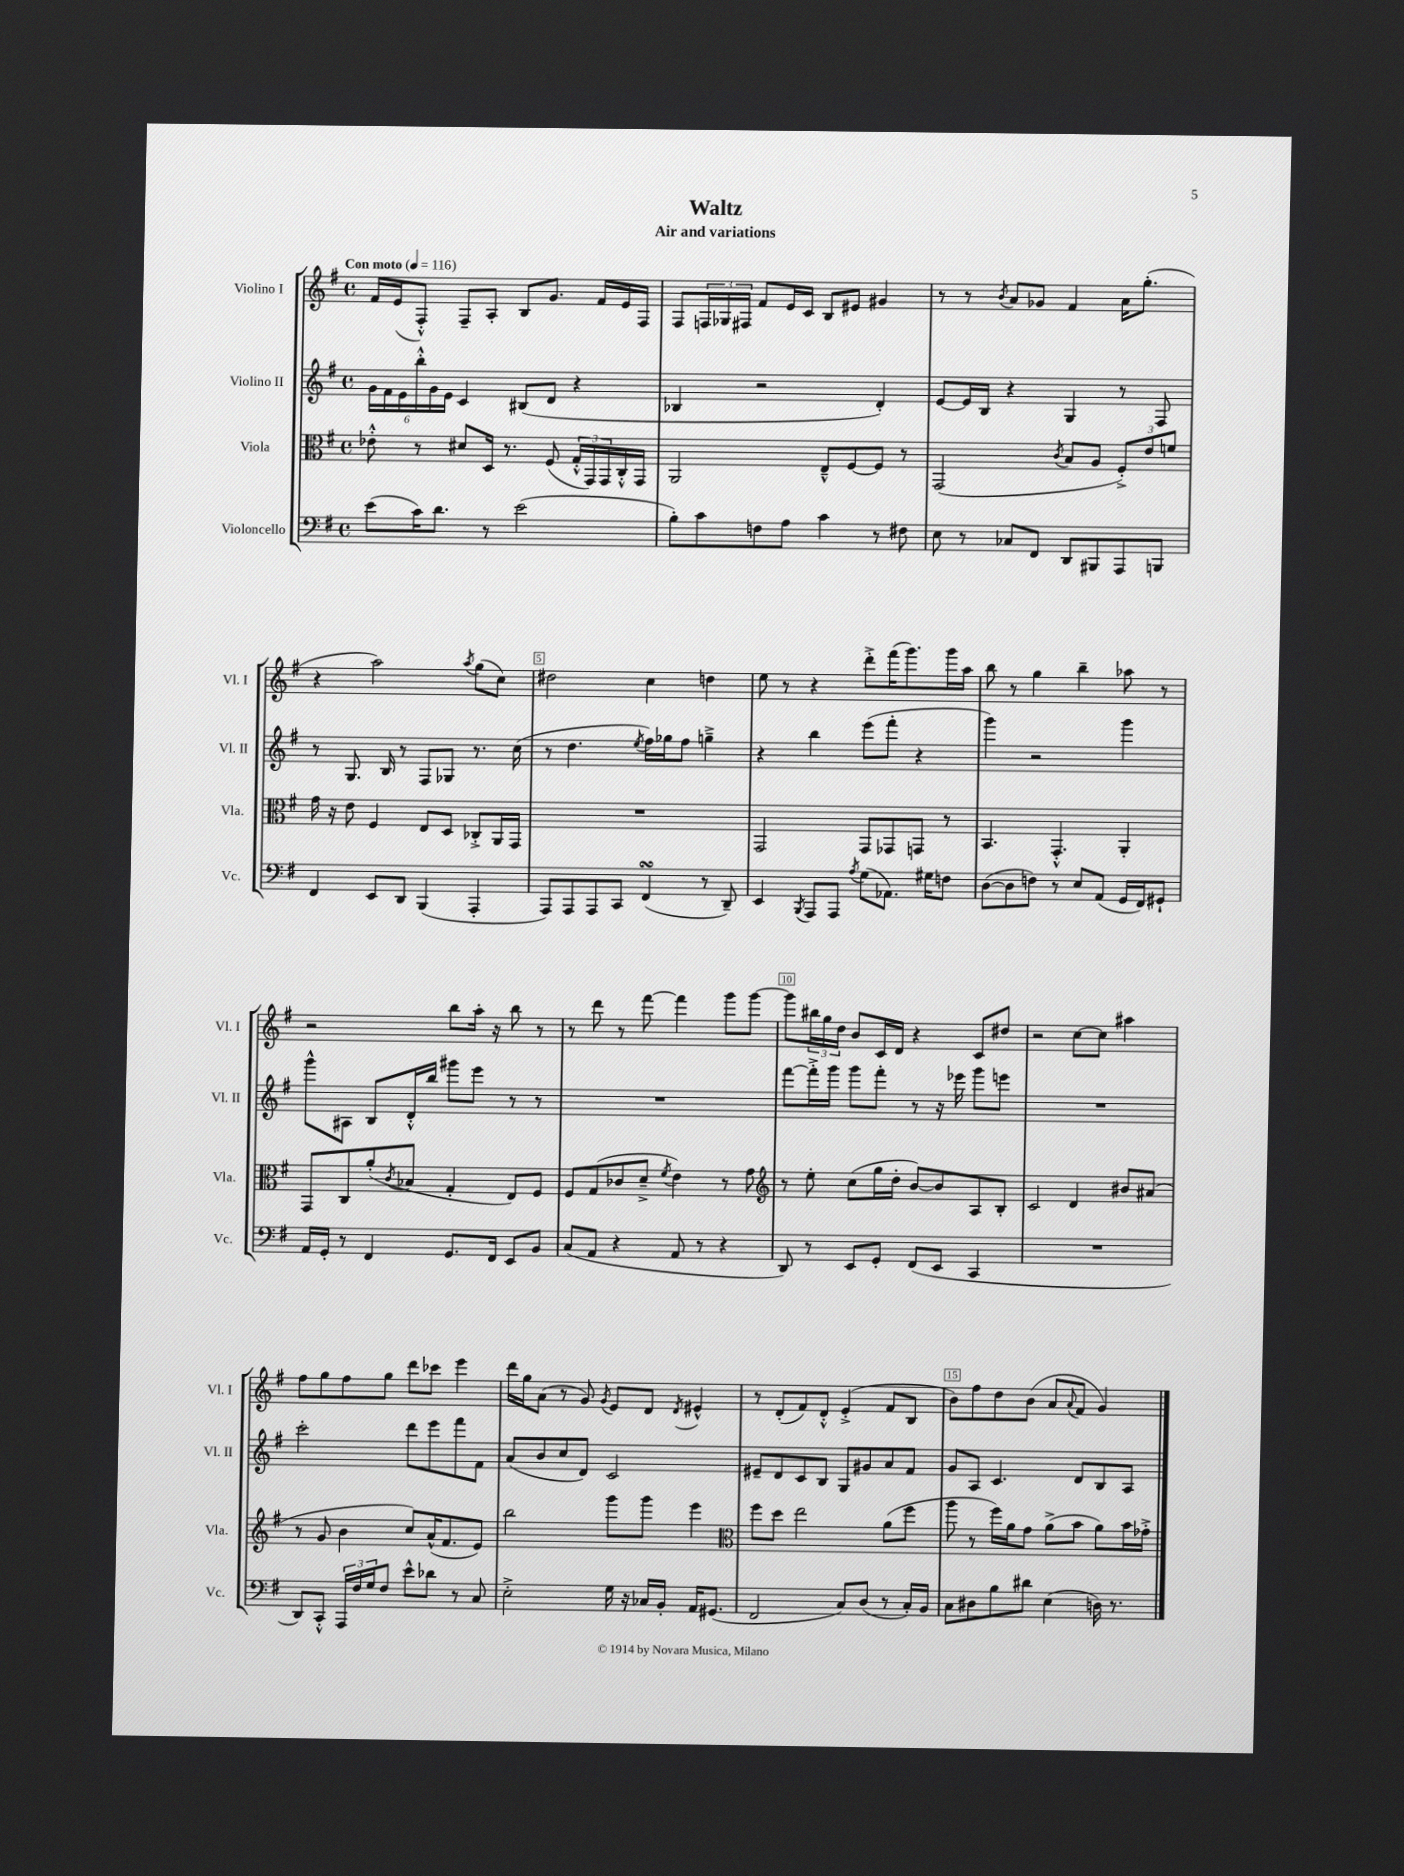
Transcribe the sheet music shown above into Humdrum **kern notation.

**kern	**kern	**kern	**kern
*part4	*part3	*part2	*part1
*staff4	*staff3	*staff2	*staff1
*I"Violoncello	*I"Viola	*I"Violino II	*I"Violino I
*I'Vc.	*I'Vla.	*I'Vl. II	*I'Vl. I
*clefF4	*clefC3	*clefG2	*clefG2
*k[f#]	*k[f#]	*k[f#]	*k[f#]
*M4/4	*M4/4	*M4/4	*M4/4
*met(c)	*met(c)	*met(c)	*met(c)
*MM116	*MM116	*MM116	*MM116
=1	=1	=1	=1
!	!	!	!LO:TX:a:B:t=Con moto
(8e\L	8e-X'^^\	24g\LL	16f#/LL
.	.	24f#\	.
.	.	.	(16e/J
.	.	24e\	.
16c\K)	8r	24bb'^^\	8F#'^^/J)
.	.	24g\	.
8.d\J	.	.	.
.	.	24e\JJ	.
.	8d#X/L	4c/	8F#~/L
8r	16D/Jk	.	8A'/J
.	8.r	.	.
(2e\	.	(8B#X/L	8B/L
.	(8F#/	8d/J	8.g/J
.	24G'^^/LL	4r	.
.	24GG/)	.	.
.	.	.	16f#/LL
.	24GG/	.	.
.	16C'^^/	.	16e/
.	16GG/JJ	.	16F#/JJ
=2	=2	=2	=2
8B'\L)	2AA/	4B-X/	8F#/L
8c\	.	.	24Fn/L
.	.	.	24G-X/
.	.	.	24F#X/JJ
8Fn\	.	2r	8f#/L
8A\J	.	.	16e/L
.	.	.	16c/JJ
4c\	8E~^^/L	.	8B/L
.	[8F#/	.	8e#X/J
8r	8F#/J]	4d'/)	4g#X/
8F#X\	8r	.	.
=3	=3	=3	=3
8E\	(2GG/	[8e/L	8r
8r	.	16e/L]	8r
.	.	16B/JJ	.
.	.	.	8qb/
8C-X/L	.	4r	8a/L
8FF#/J	.	.	8g-X/J
.	8qc/	.	.
8DD/L	8B/L	4G/	4f#/
8BBB#X/	8A/J	.	.
8AAA/	12F#'^/L)	8r	16a\KL
.	.	.	(8.gg'\J
.	12e/	.	.
8BBBn/J	.	8F#/	.
.	12fn/J	.	.
!!LO:LB:g=z
=4	=4	=4	=4
4FF#/	16g\	8r	4r
.	16r	.	.
.	8e\	8.G/	.
8EE/L	4F#/	.	2aa\)
.	.	16B/	.
8DD/J	.	8r	.
(4BBB/	8E/L	8F#/L	.
.	8D/J	8G-X/J	.
.	.	.	8qaa/
4AAA'/	8C-X'^/L	8.r	(8gg\L
.	16AA/L	.	8cc\J)
.	16GG/JJ	(16cc\	.
=5	=5	=5	=5
8AAA/L)	1r	8r	2dd#X\
8AAA/	.	4.dd\	.
8AAA/	.	.	.
8CC/J	.	.	.
.	.	8qee/	.
(4FF#sSsS/	.	16ff#\LL)	4cc\
.	.	16gg-X\J	.
.	.	8ff#\J	.
8r	.	4ggn~^\	4ddn\
8DD~/)	.	.	.
=6	=6	=6	=6
4EE/	2GG/	4r	8ee\
.	.	.	8r
8qBBB/	.	.	.
8AAA/L	.	4bb\	4r
8AAA/J	.	.	.
8qA/	.	.	.
(8G\L	8GG/L	(8eee\L	8ddd'^\L
8.AA-X\J)	8GG-X/	8fff#'\J	(16fff#\K
.	.	.	8.ggg\)
.	8GGn/J	4r	.
16G#X\KL	.	.	.
8Fn\J	8r	.	16ggg\L
.	.	.	16aa\JJ
=7	=7	=7	=7
([8D\L	4.BB/	4ggg\)	8bb\
8D\]	.	.	8r
8Fn\J)	.	2r	4gg\
8r	4.GG'^^/	.	.
8E/L	.	.	4bb~\
(8AA/J	.	.	.
16GG/LL	4AA'/	4ggg\	8aa-X\
16FF#/J)	.	.	.
8GG#X`/J	.	.	8r
!!LO:LB:g=z
=8	=8	=8	=8
16AA/LL	8GG/L	8ggg^^\L	2r
16GG'/JJ	.	.	.
8r	8C/	8A#X\J	.
4FF#/	(8a'/	8B/L	.
.	8qc/	.	.
.	8B-X/J	16d'^^/L	.
.	.	16bb/JJ	.
8.GG/L	4G'/	8ggg#X\L	8bb\L
.	.	8eee\J	16aa'\Jk
16FF#/Jk	.	.	16r
8EE/L	8E/L)	8r	8bb\
8BB/J	8F#/J	8r	8r
=9	=9	=9	=9
(8C/L	8F#/L	1r	8r
8AA/J	(8G/	.	8ddd\
4r	8c-X/	.	8r
.	8d~^/J	.	[8fff#\
.	8qf#/	.	.
8AA/	4e\)	.	4fff#\]
8r	.	.	.
4r	8r	.	8ggg\L
.	8g\	.	[8ggg\J
=10	=10	=10	=10
*	*clefG2	*	*
8DD/)	8r	[8fff#\L	8ggg\L]
8r	8ee'\	16fff#'^\L]	24bb#X\L
.	.	.	24gg\
.	.	16ggg\JJ	.
.	.	.	24dd\JJ
8EE/L	(8cc\L	8ggg\L	8b/L
8GG'/J	16gg\L	8fff#'\J	16c/L
.	16dd'\JJ	.	16d/JJ
(8FF#/L	[8b/L)	8r	4r
8EE/J	8b/]	16r	.
.	.	16eee-X\	.
4CC/	8A/	8ggg\L	8c/L
.	8B'/J	8eeen\J	8dd#X/J
=11	=11	=11	=11
1r	2c/	1r	2r
.	4d/	.	[8cc\L
.	.	.	8cc\J]
.	8b#X/L	.	4aa#X\
.	(8a#X/J	.	.
!!LO:LB:g=z
=12	=12	=12	=12
8DD/L)	8r	2ccc'\	8ff#\L
8CC'^^/J	8g/	.	8gg\
24AAA/LL	4b\	.	8ff#\
24F#/	.	.	.
24G/J	.	.	.
8F#/J	.	.	8gg\J
8e^^\L	8cc/L)	8ddd\L	8ddd\L
8d-X\J	(16a^^/K	8eee\	8ccc-X\J
.	8.f#/	.	.
8r	.	8fff#\	4eee\
8C/	8e/J)	8f#\J	.
=13	=13	=13	=13
2E'^\	2bb\	(8a/L	16ddd\LL
.	.	.	16gg\J
.	.	8b/	(8a\J
.	.	8cc/	8r
.	.	8d/J)	8g/)
.	.	.	8qg/
16G\	8ggg\L	2c/	8e/L
16r	.	.	.
16C-X/LL	8ggg\J	.	8d/J
16BB'/JJ	.	.	.
.	.	.	8qd/
16AA/KL	4eee\	.	4e#X^^/
(8.GG#X/J	.	.	.
=14	=14	=14	=14
*	*clefC3	*	*
2FF#/	8ff#\L	8e#X~/L	8r
.	8dd\J	8d/	(8d'/L
.	2ee\	8c/	8f#/)
.	.	8B/J	8d'^^/J
8C/L)	.	8G/L	(4e'^/
(8D/J	.	8g#X/	.
8r	(8a\L	8a/	8f#/L
16C'/LL)	8ff#\J	8f#/J	8B/J
16BB/JJ	.	.	.
=15	=15	=15	=15
8C\L	8aa\	8g/L	8b\L)
8D#X\	8r	8A/J	8ff#\
8B\	16ff#\LL)	4.c/	8dd\
.	16a\J	.	.
8d#X\J	8g\J	.	(8b\J
(4E\	(8a^\L	.	8a/L
.	.	.	8qqa/
.	8b\J	8d/L	8f#/J
16Dn\)	8a\L)	8B/	4g/)
8.r	.	.	.
.	16b\L	8A/J	.
.	16g-X'^\JJ	.	.
==	==	==	==
*-	*-	*-	*-
